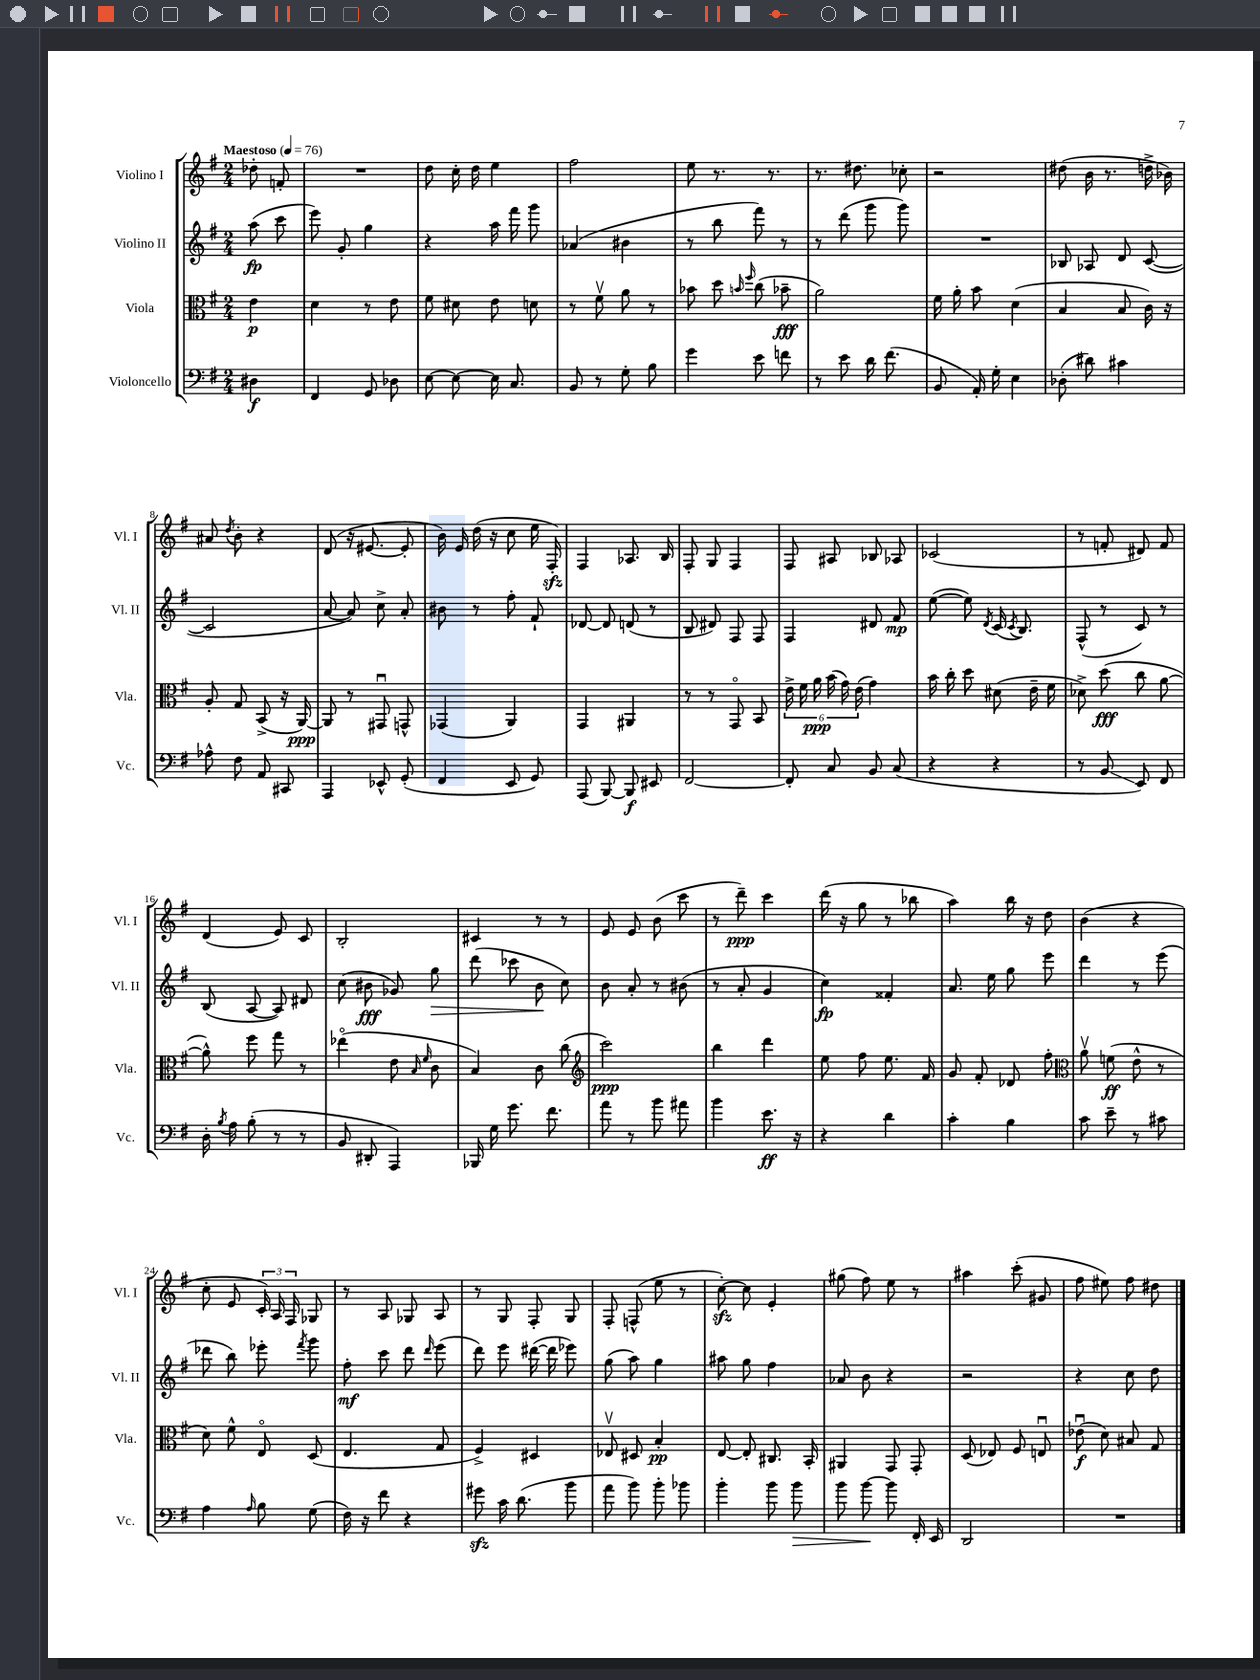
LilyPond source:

<<
\new StaffGroup <<
\new Staff = "s0" \with { instrumentName = "Violino I" shortInstrumentName = "Vl. I" } {
    \clef treble \key g \major \numericTimeSignature \time 2/4 \partial 4 \tempo "Maestoso" 4 = 76
    \autoBeamOff des''8-. f'8-. |
    R2 |
    d''8 c''16-. d''16 e''4 |
    fis''2 |
    e''8 r8. r8. |
    r8. dis''8. ces''8-. |
    r2 |
    dis''8( b'16 r8. d''16-> bes'16) |
    ais'8 \acciaccatura { d''8 } b'8-. r4 |
    d'8( r16 eis'8.~ eis'8-. |
    b'16) e'16 d''16( r16 c''8 e''16 fis16-.\sfz) |
    fis4 aes8. b16 |
    fis8-. g8 fis4 |
    fis8 ais8 bes8 aes8 |
    ces'2( |
    r8 f'8-. dis'8) f'8 |
    d'4( e'8) c'8 |
    b2-. |
    cis'4 r8 r8 |
    e'8 e'8 b'8( c'''8 |
    r8 d'''8--\ppp) c'''4 |
    d'''16( r16 g''8 r8 bes''8 |
    a''4) b''16 r16 d''8 |
    b'4( r4 |
    c''8-. e'8 \tuplet 3/2 { c'16-.) a16 fis16 } ges8 |
    r8 a8 ges8 a8 |
    r8 g8 fis8-. g8 |
    fis8-. f8-^( e''8 r8 |
    c''8~-.\sfz) c''8 e'4-. |
    gis''8( fis''8) e''8 r8 |
    ais''4 c'''8-.( gis'8 |
    fis''8 eis''8) fis''8 dis''8 \bar "|." |
}
\new Staff = "s1" \with { instrumentName = "Violino II" shortInstrumentName = "Vl. II" } {
    \clef treble \key g \major \numericTimeSignature \time 2/4 \partial 4
    \autoBeamOff a''8\fp( c'''8 |
    e'''8) g'8-. g''4 |
    r4 a''16 fis'''16 g'''8 |
    aes'4( bis'4 |
    r8 b''8 fis'''8) r8 |
    r8 d'''8( g'''8 g'''8) |
    R2 |
    bes8 aes8 d'8 c'8~( |
    c'2 |
    a'8~ a'8) c''8-> a'8-. |
    bis'8 r8 fis''8-. fis'8-! |
    des'8~ des'8 d'8( r8 |
    b8 dis'8) fis8 fis8 |
    fis4 dis'8 fis'8\mp |
    e''8~( e''8) \acciaccatura { d'8 } c'16( \acciaccatura { c'8 } b8.) |
    fis8-^( r8 c'8) r8 |
    b8( a8~ a8) dis'8 |
    c''8( bis'8\fff ges'8) g''8\> |
    d'''8( ces'''8 b'8\! c''8) |
    b'8 a'8-. r8 bis'8( |
    r8 a'8-. g'4 |
    c''4\fp) fisis'4-. |
    a'8. e''16 g''8 e'''8 |
    d'''4 r8 e'''8( |
    des'''8 b''8) ees'''8-. \acciaccatura { fis'''8 } g'''8 |
    fis''8-.\mf c'''8 d'''8 \grace { d'''16 } e'''8( |
    d'''8) e'''8 dis'''16~( dis'''16 ees'''8) |
    g''8( a''8) g''4 |
    ais''8 g''8 fis''4 |
    aes'8 b'8 r4 |
    r2 |
    r4 c''8 d''8 \bar "|." |
}
\new Staff = "s2" \with { instrumentName = "Viola" shortInstrumentName = "Vla." } {
    \clef alto \key g \major \numericTimeSignature \time 2/4 \partial 4
    \autoBeamOff e'4\p |
    d'4 r8 e'8 |
    fis'8 dis'8 e'8 d'8 |
    r8 fis'8\upbow a'8 r8 |
    bes'8 d''8 \grace { b'16 fis''16 } c''8( bes'8--\fff |
    a'2) |
    fis'16 a'16-. b'8 d'4( |
    b4 b8 c'16) r16 |
    a8-. g8 b,8->( r16 a,16~\ppp) |
    a,8 r8 gis,8\downbow g,8-^ |
    ges,4( a,4) |
    g,4 ais,4 |
    r8 r8 g,8\flageolet b,8 |
    \tuplet 6/4 { e'16-> fis'16 a'16\ppp b'16( g'16) e'16( } g'4) |
    b'16 c''16-. d''8 dis'8( e'16-- fis'16 |
    des'8->) d''8\fff( c''8 a'8~ |
    a'8-^) fis''8 g''8 r8 |
    ees''4\flageolet( e'8 \grace { b16 fis'16 } c'8 |
    b4) c'8 c''8( |
    \clef treble c'''2\ppp) |
    b''4 d'''4 |
    e''8 fis''8 e''8. fis'16 |
    g'8 fis'8-. des'8 fis''8-. |
    \clef alto a'8\upbow f'8\ff( e'8-^ r8 |
    d'8) fis'8-^ e8\flageolet d8( |
    e4. g8 |
    fis4->) dis4 |
    ees8\upbow dis8 b4-.\pp |
    e8~ e8-. cis8. b,16-. |
    ais,4 g,8 g,8-. |
    d8( ees8) fis8 e8\downbow |
    ees'8\downbow\f( d'8) bis8 g8 \bar "|." |
}
\new Staff = "s3" \with { instrumentName = "Violoncello" shortInstrumentName = "Vc." } {
    \clef bass \key g \major \numericTimeSignature \time 2/4 \partial 4
    \autoBeamOff dis4\f |
    fis,4 g,8 des8 |
    e8~ e8~ e16 c8. |
    b,8 r8 g8-. b8 |
    g'4 e'8 f'8 |
    r8 e'8 d'16 fis'8.( |
    b,8 a,16-.) g16-. e4 |
    des8-.( dis'8) cis'4 |
    aes8-^ fis8 a,8 cis,8 |
    a,,4 ees,8-^ g,8-.( |
    fis,4 e,8 g,8) |
    a,,8( b,,8~) b,,8\f eis,8 |
    fis,2~ |
    fis,8-. c8 b,8 c8( |
    r4 r4 |
    r8 b,8\glissando e,8) fis,8 |
    d16-. \acciaccatura { b8 } a16 b8-.( r8 r8 |
    b,8 dis,8-. a,,4) |
    bes,,16 g16 g'8. fis'8. |
    a'8 r8 b'8 ais'8 |
    b'4 e'8.\ff r16 |
    r4 d'4 |
    c'4-. b4 |
    c'8 e'8-- r8 cis'8 |
    a4 \grace { a16 } b8 g8( |
    fis16) r16 fis'8 r4 |
    gis'8\sfz c'16 d'8.( b'8 |
    a'8 b'8) b'8-. bes'8 |
    b'4-. b'8 b'8\> |
    b'8 b'8~\! b'8 fis,16-. e,16 |
    d,2 |
    R2 \bar "|." |
}
>>
>>
